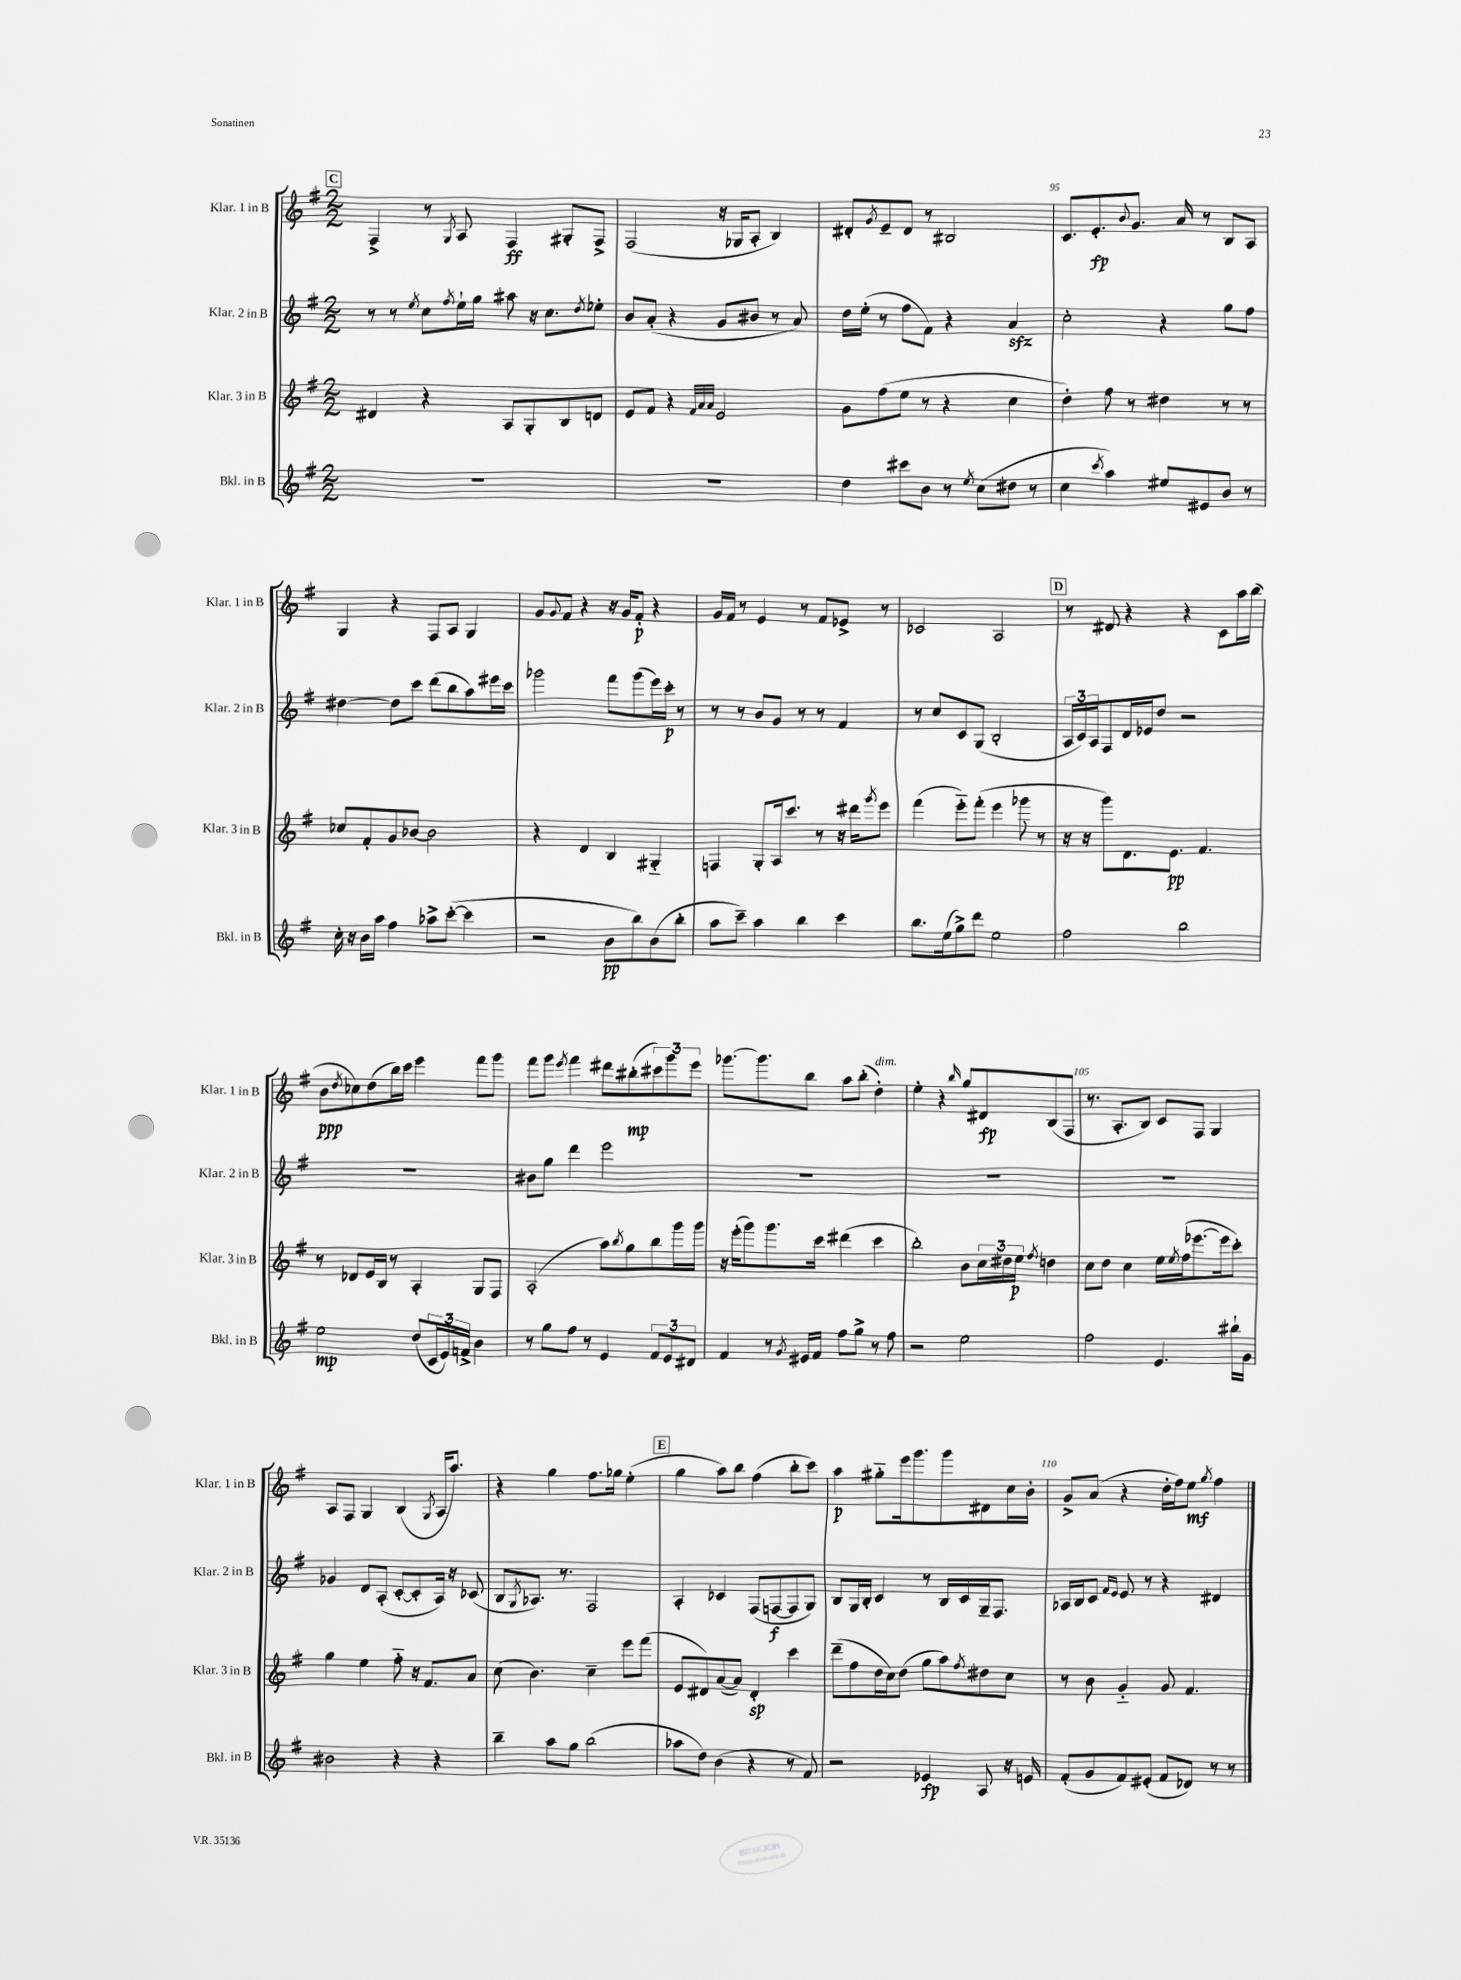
<<
\new StaffGroup <<
\new Staff = "s0" \with { instrumentName = "Klar. 1 in B" shortInstrumentName = "Klar. 1 in B" } {
    \clef treble \key g \major \numericTimeSignature \time 2/2
    \mark \markup { \box "C" } fis4-> r8 \acciaccatura { g8 } a8 fis4\ff gis8-. fis8-> |
    fis2( r16 ges16 a8-. b4) |
    dis'8-. \acciaccatura { g'8 } e'8-- dis'8 r8 bis2 |
    c'8. e'8.-.\fp \appoggiatura { b'8 } g'8. a'16 r8 b8 a8 |
    g4 r4 fis8 a8 g4 |
    g'8 \appoggiatura { g'8 } fis'8 r4 r16 g'16 fis'8-.\p r4 |
    g'16 fis'16 r8 e'4 r8 fis'8 ees'8-> r8 |
    ces'2 a2 |
    \mark \markup { \box "D" } r8 dis'8 r4 r4 c'8 a''16 b''16( |
    b'8\ppp \acciaccatura { d''8 } ces''8) d''8( b''16) c'''16 e'''4 fis'''8 g'''8 |
    fis'''8 g'''8 \acciaccatura { e'''8 } fis'''4 dis'''8 bis''8-.\mp( \tuplet 3/2 { cis'''8) g'''8 e'''8 } |
    ges'''8.~ ges'''8. b''8 a''8 b''8-.( d''4-.^\markup { \italic "dim." }) |
    e''4-. r4 \grace { b''16 } g''8 dis'8\fp b8( fis8 |
    r8. a8.-. b8) c'8 fis8 g4 |
    a8 fis8 g4 b4( \acciaccatura { g8 } a16 a''8.) |
    r4 g''4 fis''8. ges''16 e''4-.( |
    \mark \markup { \box "E" } g''4 a''8) b''8 fis''4( b''8-. c'''8) |
    a''4\p gis''8-_ e'''16 g'''8. g'''8 dis'8 c''16 b'16-. |
    g'8-> a'8( r4 d''16-. fis''16) e''8\mf \acciaccatura { g''8 } fis''4 \bar "|." |
}
\new Staff = "s1" \with { instrumentName = "Klar. 2 in B" shortInstrumentName = "Klar. 2 in B" } {
    \clef treble \key g \major \numericTimeSignature \time 2/2
    \mark \markup { \box "C" } r8 r8 \acciaccatura { e''8 } c''8 \acciaccatura { fis''8 } e''16-! g''16 ais''8 r16 c''8. \acciaccatura { d''8 } ees''8-. |
    b'8 a'8-.( r4 g'8 bis'8 r8 a'8) |
    d''16 e''16-.( r8 fis''8 fis'8) r4 a'4\sfz |
    c''2-. r4 g''8 fis''8 |
    dis''4~ dis''8 c'''8 d'''8( b''8 a''8) eis'''16 c'''16 |
    ges'''2 fis'''8 ges'''8( e'''16) c'''16-.\p r8 |
    r8 r8 b'8 g'8 r8 r8 fis'4 |
    r8 c''8 c'8 g8( b2-. |
    \mark \markup { \box "D" } \tuplet 3/2 { a16 c'16) a16 } fis8 d'16 ees'16 d''8 r2 |
    R1 |
    bis'8 g''8 d'''4 e'''2 |
    R1 |
    R1 |
    R1 |
    ges'4 d'8 a8-.( c'8~-. c'8-. a16) r16 ces'8( |
    b8 \acciaccatura { g8 } aes8.) r8. fis2 |
    \mark \markup { \box "E" } a4-. ces'4 fis8( f8~\f f8 g8) |
    b8 g16 b16-. c'4 r8 b16 c'16 g16-- fis8. |
    aes16 b16 c'8 \grace { fis'16 e'16 } e'8 r8 r4 dis'4 \bar "|." |
}
\new Staff = "s2" \with { instrumentName = "Klar. 3 in B" shortInstrumentName = "Klar. 3 in B" } {
    \clef treble \key g \major \numericTimeSignature \time 2/2
    \mark \markup { \box "C" } dis'4 r4 a8 g8-. b8 d'8 |
    e'8 fis'8 r4 \grace { fis'32 a'32 a'32 } e'2 |
    g'8 fis''8( e''8 r8 r4 c''4 |
    d''4-.) fis''8 r8 dis''4 r8 r8 |
    ces''8 fis'8-. g'8 bes'8~ bes'2 |
    r4 d'4 b4 gis4-_ |
    f4 g8-. a16 c'''8. r8 r16 dis'''16 \acciaccatura { g'''8 } e'''8 |
    fis'''4( e'''8-_) fis'''8-.( e'''4 ges'''8 r8 |
    \mark \markup { \box "D" } r16 r16 g'''8) d'8. e'8.\pp fis'4. |
    r8 des'8 e'16 b16 r8 a4-. g8 fis8 |
    a2-.( a''8) \acciaccatura { b''8 } g''8 b''8 g'''16 g'''16 |
    r16 e'''16-.( g'''8) g'''8. c'''16 dis'''4( c'''4 |
    b''2-.) b'8 \tuplet 3/2 { c''16 dis''16 e''16\p } \acciaccatura { fis''8 } d''4 |
    c''8 d''8 c''4 e''16 \acciaccatura { e''8 } fis''16( ees'''8.~ ees'''16 c'''8-.) |
    g''4 e''4 fis''8-_ r16 fis'8. a'8 |
    c''8( b'4.) c''4-- e'''8 fis'''8( |
    \mark \markup { \box "E" } e'8 dis'8) a'8~( a'8) dis'4-.\sp c'''4 |
    d'''8--( fis''8 d''16 c''16) d''8( g''8 a''8) \acciaccatura { fis''8 } dis''8 c''8 |
    r8 b'8 g'4-_ g'8 fis'4. \bar "|." |
}
\new Staff = "s3" \with { instrumentName = "Bkl. in B" shortInstrumentName = "Bkl. in B" } {
    \clef treble \key g \major \numericTimeSignature \time 2/2
    \mark \markup { \box "C" } R1 |
    R1 |
    d''4 cis'''8 b'8 r8 \acciaccatura { e''8 } c''8( dis''8 r8 |
    c''4 \acciaccatura { c'''8 } a''4) eis''8 eis'8 b'8 r8 |
    c''16-. r16 b'16 a''16 fis''4 aes''8-> c'''8~-.( c'''4 |
    r2 b'8\pp b''8) b'8( b''8-. |
    a''8 c'''8--) a''4 b''4 c'''4 |
    b''8. e''16( g''8->) d'''8 e''2 |
    \mark \markup { \box "D" } fis''2 b''2 |
    e''2\mp d''8( \tuplet 3/2 { c'16 e'16) f'16-> } b'4 |
    r8 g''8 fis''8 r8 e'4 \tuplet 3/2 { fis'8 e'8 dis'8 } |
    fis'4 r8 \acciaccatura { g'8 } eis'16 fis'16 fis''8 g''8-> r8 fis''8 |
    r2 e''2 |
    fis''2 e'4. bis''16-! g'16 |
    bis'2 r4 r4 |
    b''4-- a''8 g''8 b''2( |
    \mark \markup { \box "E" } aes''8 d''8) b'4( r4 r8 fis'8) |
    r2 ees'4\fp a8 r16 e'16 |
    fis'8-.( g'8 fis'8) eis'8-.( fis'8 des'8) r8 r8 \bar "|." |
}
>>
>>
\layout { \context { \Score currentBarNumber = #92 \override BarNumber.break-visibility = ##(#f #t #t) barNumberVisibility = #(every-nth-bar-number-visible 5) } }
